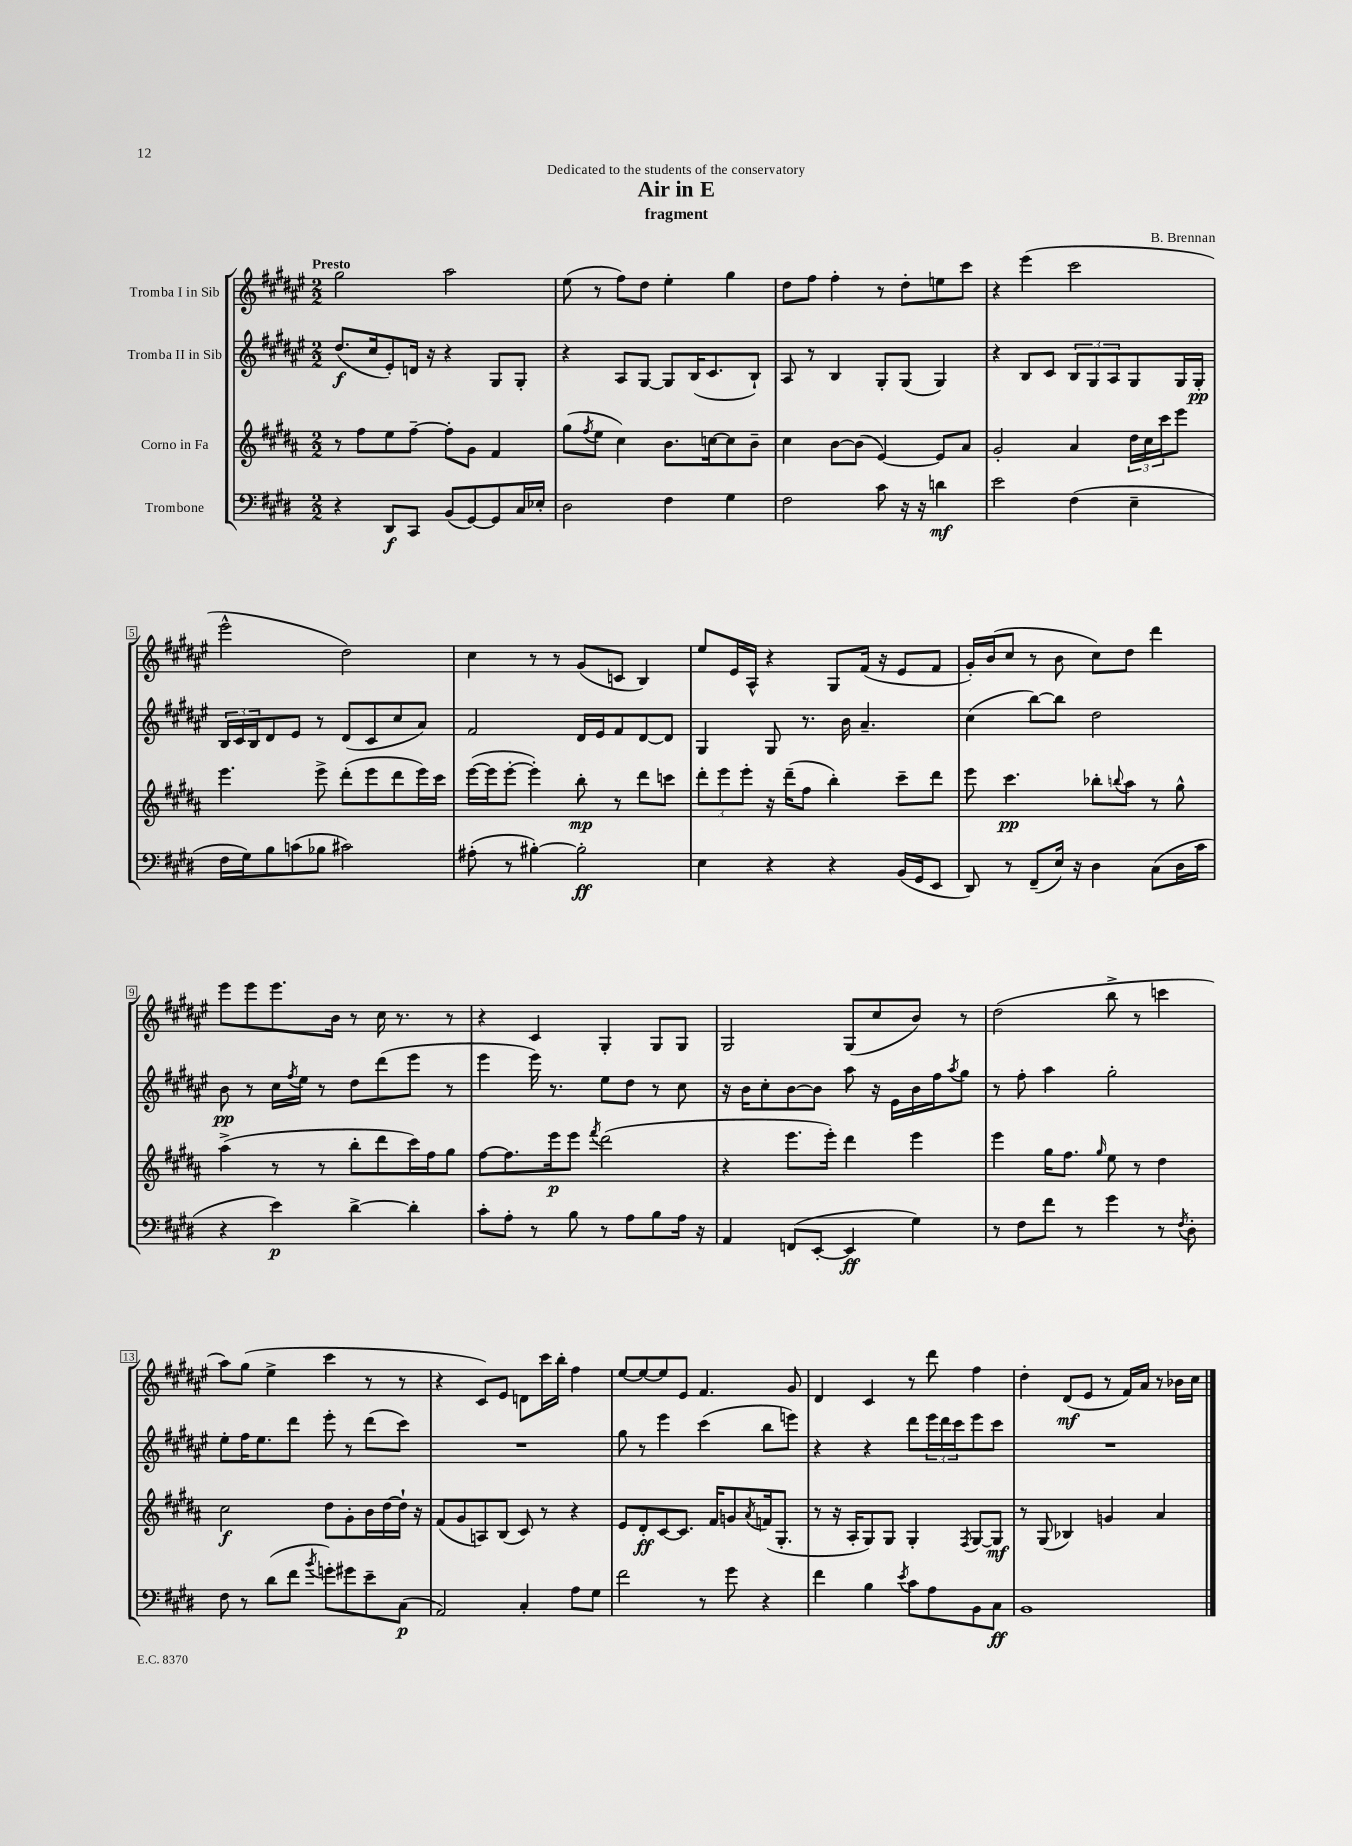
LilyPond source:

\header { title = "Air in E" composer = "B. Brennan" subtitle = "fragment" dedication = "Dedicated to the students of the conservatory" }
<<
\new StaffGroup <<
\new Staff = "s0" \with { instrumentName = "Tromba I in Sib" } {
    \clef treble \key fis \major \numericTimeSignature \time 2/2 \tempo "Presto"
    gis''2 ais''2 |
    eis''8( r8 fis''8) dis''8 eis''4-. gis''4 |
    dis''8 fis''8 fis''4-. r8 dis''8-. e''8 cis'''8 |
    r4 eis'''4( cis'''2 |
    eis'''2-^ dis''2) |
    cis''4 r8 r8 gis'8( c'8 b4) |
    eis''8 eis'16 ais16-^ r4 gis8 fis'16( r16 eis'8 fis'8 |
    gis'16-.) b'16( cis''8 r8 b'8 cis''8) dis''8 dis'''4 |
    eis'''8 eis'''8 eis'''8. b'16 r8 cis''16 r8. r8 |
    r4 cis'4 gis4-. gis8 gis8 |
    gis2 gis8( cis''8 b'8) r8 |
    dis''2( b''8-> r8 c'''4 |
    ais''8) gis''8( eis''4-> cis'''4 r8 r8 |
    r4 cis'8) eis'8 d'8 cis'''16 b''16-. fis''4 |
    eis''8~ eis''8~ eis''8 eis'8 fis'4. gis'8 |
    dis'4 cis'4 r8 dis'''8 fis''4 |
    dis''4-. dis'8\mf( eis'8 r8 fis'16) ais'16 r8 bes'16 cis''16 \bar "|." |
}
\new Staff = "s1" \with { instrumentName = "Tromba II in Sib" } {
    \clef treble \key fis \major \numericTimeSignature \time 2/2
    dis''8.\f( cis''16 eis'8-.) d'16 r16 r4 gis8 gis8-. |
    r4 ais8 gis8~ gis8 b16( cis'8. b8-!) |
    ais8 r8 b4 gis8-. gis8( gis4) |
    r4 b8 cis'8 \tuplet 3/2 { b8 gis8 ais8 } gis8 gis16 gis16-.\pp |
    \tuplet 3/2 { b16 cis'16 b16 } dis'8 eis'8 r8 dis'8( cis'8 cis''8 ais'8) |
    fis'2 dis'16 eis'16 fis'8 dis'8~ dis'8 |
    gis4 gis8 r8. b'16 ais'4.-- |
    cis''4( b''8~) b''8 dis''2 |
    b'8\pp r8 cis''16 \acciaccatura { fis''8 } eis''16 r8 dis''8 dis'''8( eis'''8 r8 |
    eis'''4 eis'''16) r8. eis''8 dis''8 r8 cis''8 |
    r16 b'16 cis''8-. b'8~ b'8 ais''8 r16 eis'16 b'16 fis''16 \acciaccatura { ais''8 } gis''8 |
    r8 fis''8-. ais''4 gis''2-. |
    eis''8-. fis''16 eis''8. dis'''8 eis'''8-. r8 dis'''8( cis'''8) |
    R1 |
    gis''8 r8 eis'''4 cis'''4( b''8 e'''8) |
    r4 r4 dis'''8 \tuplet 3/2 { eis'''16 dis'''16 cis'''16 } eis'''8 cis'''8 |
    R1 \bar "|." |
}
\new Staff = "s2" \with { instrumentName = "Corno in Fa" } {
    \clef treble \key b \major \numericTimeSignature \time 2/2
    r8 fis''8 e''8 fis''8~-- fis''8-. gis'8 fis'4 |
    gis''8( \acciaccatura { fis''8 } e''8 cis''4) b'8. c''16~ c''8 b'8-- |
    cis''4 b'8~ b'8( e'4~) e'8 ais'8 |
    gis'2-. ais'4 \tuplet 3/2 { dis''16 cis''16 cis'''16 } e'''8 |
    e'''4. e'''8-> dis'''8-.( e'''8 dis'''8 e'''16) cis'''16 |
    e'''16~( e'''16 e'''8~-. e'''4-.) b''8-.\mp r8 dis'''8 c'''8 |
    \tuplet 3/2 { dis'''8-. e'''8 e'''8-. } r16 dis'''16--( fis''8 b''4-.) cis'''8-- dis'''8 |
    e'''8 cis'''4.\pp bes''8-. \appoggiatura { b''8 } ais''8 r8 gis''8-^ |
    ais''4->( r8 r8 b''8-. dis'''8 cis'''16) fis''16 gis''8 |
    fis''8~ fis''8. e'''16\p e'''8 \acciaccatura { fis'''8 } dis'''2( |
    r4 e'''8. e'''16-.) dis'''4 e'''4 |
    e'''4 gis''16 fis''8. \grace { gis''16 } e''8 r8 dis''4 |
    cis''2\f dis''8 gis'8-. b'16 dis''16~ dis''16-! r16 |
    fis'8( gis'8 a8) b8( cis'8) r8 r4 |
    e'8 dis'8-.\ff cis'8~ cis'8. fis'16 g'8 \acciaccatura { ais'8 } f'16( gis8.-. |
    r8 r16 ais16-. gis8) gis8 gis4-. \acciaccatura { fis8 } gis8~ gis8\mf |
    r8 gis8( bes4) g'4 ais'4 \bar "|." |
}
\new Staff = "s3" \with { instrumentName = "Trombone" } {
    \clef bass \key e \major \numericTimeSignature \time 2/2
    r4 dis,8\f cis,8 b,8( gis,8~) gis,8 cis16 ees16-. |
    dis2 fis4 gis4 |
    fis2 cis'8 r16 r16 d'4\mf |
    e'2 fis4( e4-- |
    fis16 gis16) b8 c'8( bes8 cis'2) |
    ais8-.( r8 bis4~-.) bis2-.\ff |
    e4 r4 r4 b,16( gis,16 e,8 |
    dis,8) r8 fis,8--( e16) r16 dis4 cis8( dis16 cis'16 |
    r4 e'4\p) dis'4~-> dis'4-. |
    cis'8-. a8-. r8 b8 r8 a8 b8 a16 r16 |
    a,4 f,8( e,8~-. e,4\ff gis4) |
    r8 fis8 fis'8 r8 gis'4 r8 \acciaccatura { fis8 } dis8-. |
    fis8 r8 dis'8( fis'8 \acciaccatura { b'8 } g'8-.) gis'8 e'8-- cis8\p( |
    a,2) cis4-. a8 gis8 |
    fis'2 r8 gis'8 r4 |
    fis'4 b4 \acciaccatura { e'8 } cis'8 a8 b,8 cis8\ff |
    b,1 \bar "|." |
}
>>
>>
\layout { \context { \Score \override BarNumber.stencil = #(make-stencil-boxer 0.1 0.3 ly:text-interface::print) } }
